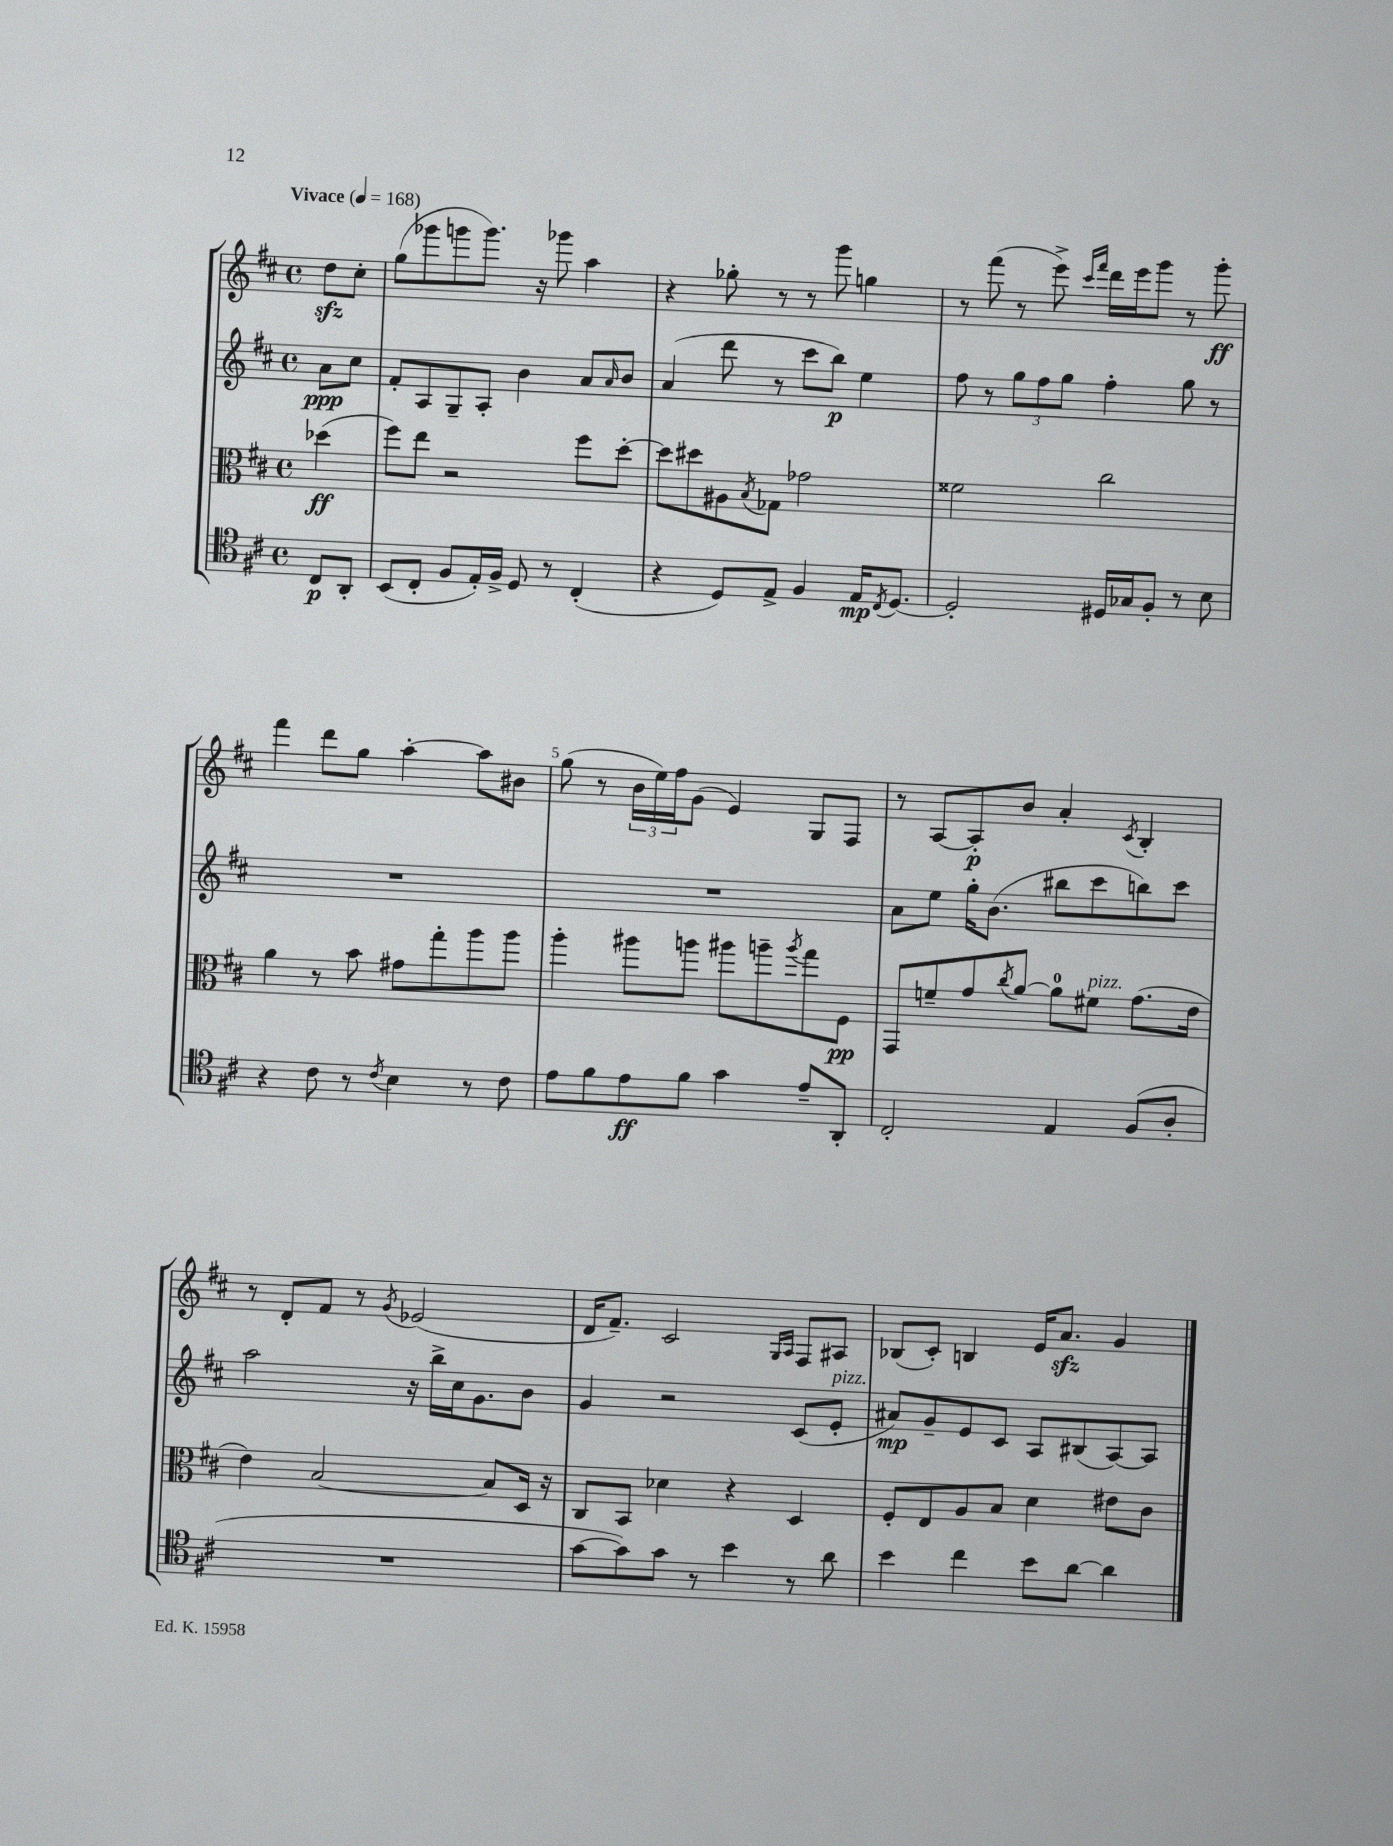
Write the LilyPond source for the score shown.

<<
\new StaffGroup <<
\new Staff = "s0" {
    \clef treble \key d \major \defaultTimeSignature \time 4/4 \partial 4 \tempo "Vivace" 4 = 168
    d''8\sfz cis''8-. |
    g''8( ges'''8 g'''8 g'''8.) r16 ges'''8 a''4 |
    r4 ges''8-. r8 r8 g'''8 g''4 |
    r8 fis'''8( r8 e'''8->) \grace { cis'''16 fis'''16 } d'''16 e'''16 g'''8 r8 g'''8-.\ff |
    fis'''4 d'''8 g''8 a''4~-. a''8 bis'8 |
    g''8( r8 \tuplet 3/2 { b'16 e''16) fis''16 } g'8( e'4) g8 fis8 |
    r8 a8~ a8-.\p b'8 a'4-. \acciaccatura { cis'8 } b4-. |
    r8 d'8-. fis'8 r8 \acciaccatura { g'8 } ees'2( |
    d'16 fis'8.--) cis'2 \grace { g16 a16 } fis8 ais8 |
    bes8( cis'8-.) b4 e'16 a'8.\sfz g'4 \bar "|." |
}
\new Staff = "s1" {
    \clef treble \key d \major \defaultTimeSignature \time 4/4 \partial 4
    a'8\ppp cis''8 |
    fis'8-. a8 g8-- a8-. b'4 a'8 \grace { a'16 } b'8 |
    a'4( d'''8 r8 cis'''8 b''8\p) e''4 |
    fis''8 r8 \tuplet 3/2 { g''8 fis''8 g''8 } fis''4-. g''8 r8 |
    R1 |
    R1 |
    a'8 e''8 g''16-. b'8.( bis''8 cis'''8 b''8) cis'''8 |
    a''2 r16 b''16-> cis''16 g'8. b'8 |
    g'4 r2 cis'8( e'8-.^\markup { \italic "pizz." } |
    ais'8\mp) g'8-- e'8 cis'8 a8 bis8( a8~) a8 \bar "|." |
}
\new Staff = "s2" {
    \clef alto \key d \major \defaultTimeSignature \time 4/4 \partial 4
    des''4\ff( |
    fis''8) e''8 r2 fis''8 d''8~-. |
    d''8 dis''8 ais8 \acciaccatura { b8 } ges8 ges'2 |
    fisis'2 cis''2 |
    a'4 r8 b'8 gis'8 g''8-. a''8 a''8 |
    a''4-. ais''8 a''8 ais''8 a''8-- \acciaccatura { a''8 } g''8 fis8\pp |
    g,8 f'8-- g'8 \acciaccatura { cis''8 } a'8~ a'8-0 fis'8^\markup { \italic "pizz." } g'8.( e'16 |
    e'4) b2~ b8 d16 r16 |
    cis8 b,8 des'4 r4 d4 |
    fis8-. e8 a8 b8 d'4 eis'8 cis'8 \bar "|." |
}
\new Staff = "s3" {
    \clef tenor \key d \major \defaultTimeSignature \time 4/4 \partial 4
    cis8\p a,8-. |
    b,8( cis8-. fis8 e16-.) fis16-> d8 r8 cis4-.( |
    r4 d8) e8-> fis4 e16\mp \acciaccatura { cis8 } d8.~ |
    d2-. dis16 ges16 fis8-. r8 b8 |
    r4 cis'8 r8 \acciaccatura { cis'8 } b4 r8 cis'8 |
    e'8 fis'8 e'8\ff fis'8 g'4 e'8-- a,8-. |
    cis2-. e4 fis8( a8-. |
    R1 |
    g'8~ g'8) g'8 r8 b'4 r8 a'8 |
    b'4 cis''4 b'8 a'8~ a'4 \bar "|." |
}
>>
>>
\layout { \context { \Score \override BarNumber.break-visibility = ##(#f #t #t) barNumberVisibility = #(every-nth-bar-number-visible 5) } }
